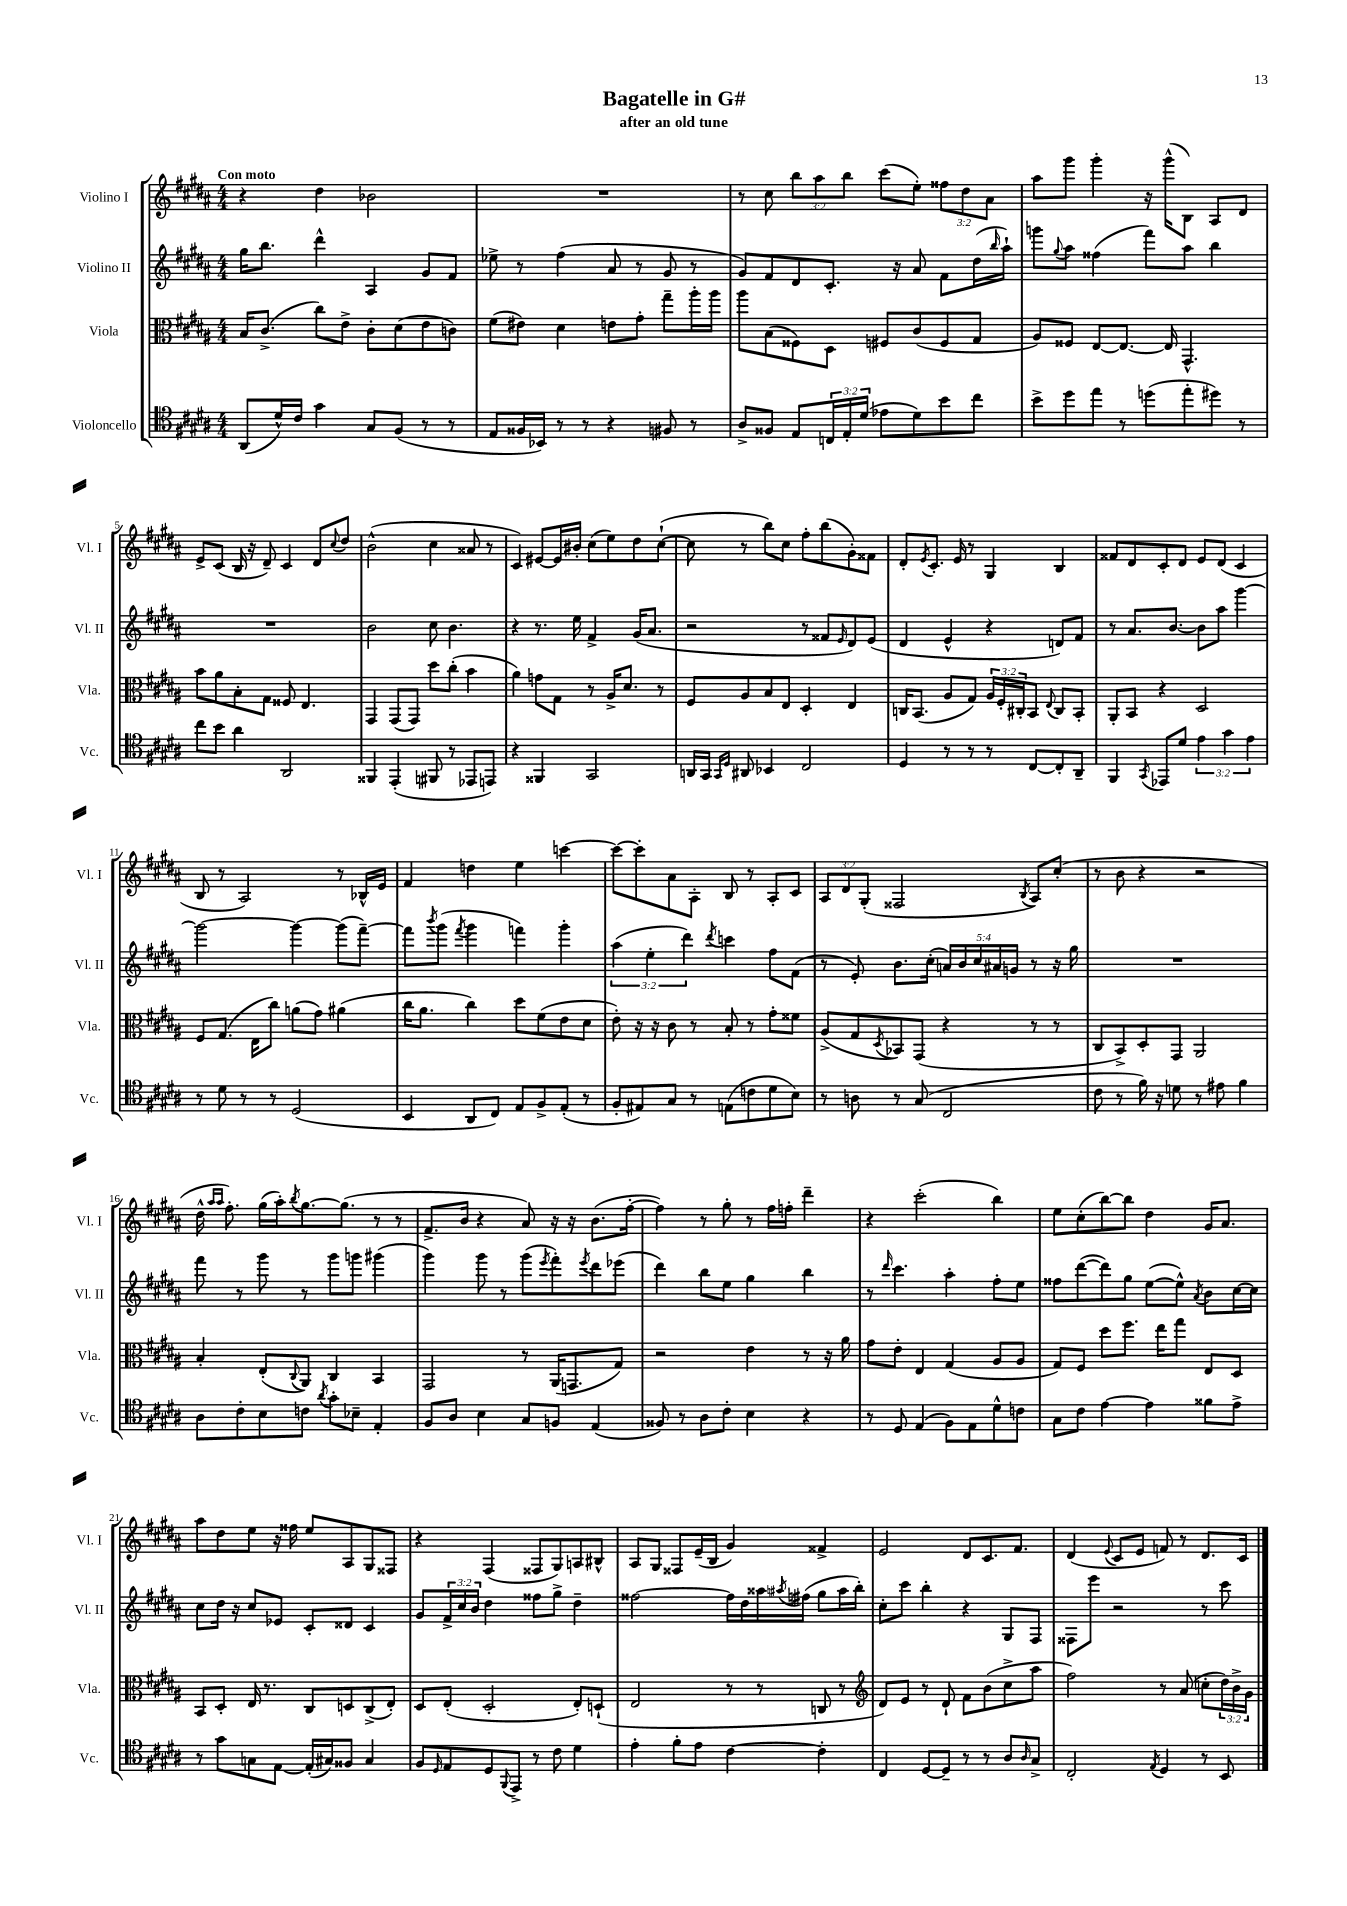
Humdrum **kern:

**kern	**kern	**kern	**kern
*staff4	*staff3	*staff2	*staff1
*clefC4	*clefC3	*clefG2	*clefG2
*k[f#c#g#d#a#]	*k[f#c#g#d#a#]	*k[f#c#g#d#a#]	*k[f#c#g#d#a#]
*M4/4	*M4/4	*M4/4	*M4/4
(8AA#	16B	16gg#	4r
.	(8.c#^	8.bb	.
16d#^^)	.	.	.
16c#	.	.	.
4g#	8cc#)	4ddd#^^	4dd#
.	8e^	.	.
8G#	8c#'	4A#	2b-
(8F#	(8d#	.	.
8r	8e	8g#	.
8r	8c)	8f#	.
=	=	=	=
8E	(8f#	8ee-^	1r
16F##	8e#)	8r	.
16BB-)	.	.	.
8r	4d#	(4ff#	.
8r	.	.	.
4r	8e	8a#	.
.	8g#'	8r	.
8F#	8gg#~	8g#	.
8r	16aa#'	8r	.
.	16aa#	.	.
=	=	=	=
8A#^	8aa#	8g#)	8r
8F##	(8B	8f#	8cc#
8E	8F##)	8d#	12bb
.	.	.	12aa#
24C	8D#	8.c#'	.
24E'	.	.	12bb
(24d#	.	.	.
8e-	8F#	.	(8ccc#
.	.	16r	.
8d#)	(8c#	8a#	8ee')
8b	8F#	8f#	12ff##
.	.	.	12dd#
8cc#	8G#	(16dd#	.
.	.	.	12a#
.	.	16qqbb	.
.	.	16aa#`)	.
=	=	=	=
8b^	8A#)	8ggg	8aa#
.	.	8qqgg#	.
8dd#	8F##	8aa#	8ggg#
8ee	[8E	(4ff##	4ggg#'
8r	8.E_	.	.
(8dd	.	8fff#)	16r
.	16E]	.	(16ggg#^^
8ee'	4.GG#^^	8aa#	8B)
8dd#)	.	4bb	8A#
8r	.	.	8d#
=	=	=	=
8cc#	8b	1r	8e^
8b	8a#	.	(8c#
4a#	8B'	.	16B
.	.	.	16r
.	8G#	.	8d#~)
2AA#	8F##	.	4c#
.	4.E	.	.
.	.	.	8d#
.	.	.	8qqcc#
.	.	.	8dd#
=	=	=	=
4FF##	4GG#	2b	(2b^^
(4EE'	(8GG#	.	.
.	8GG#)	.	.
8FF#	8dd#	8cc#	4cc#
8r	(8cc#'	4.b	.
8EE-	4b	.	8a##
8EE)	.	.	8r
=	=	=	=
4r	4a#)	4r	4c#)
4FF##	8g	8.r	[8e#
.	8G#	.	16e#]
.	.	16ee	16b#'
2GG#	8r	4f#^	(8cc#
.	16A#^	.	8ee)
.	8.d#	.	.
.	.	(16g#	8dd#
.	.	8.a#	.
.	8r	.	([8cc#`
=	=	=	=
16AA	8F#	2r	8cc#]
16GG#	.	.	.
16qqGG#	.	.	.
16qqD#	.	.	.
8AA#	8A#	.	8r
4BB-	8B	.	8bb)
.	8E	.	8cc#
2C#	4D#'	8r	8ff#'
.	.	8f##	(8bb
.	.	16qqe	.
.	4E	8d#)	8g#')
.	.	(8e	8f##
=	=	=	=
4D#	16C	4d#	8d#'
.	(8.BB	.	.
.	.	.	8qe
.	.	.	8.c#'
8r	8A#	4e^^	.
.	.	.	16e
8r	8G#)	.	8r
8r	24A#	4r	4G#
.	24F#'	.	.
.	24C#'	.	.
[8C#	8BB	.	.
.	8qqE	.	.
8C#']	8C#	8d)	4B
8AA#~	8BB'	8f#	.
=	=	=	=
4FF#	8AA#'	8r	8f##
.	8BB	8.a#	8d#
8qGG#	.	.	.
8EE-	4r	.	8c#'
.	.	[8.b	.
8d#	.	.	8d#
6e	2D#	8b]	8e
.	.	8aa#	(8d#
6g#	.	.	.
.	.	[4ggg#	4c#
6e	.	.	.
=	=	=	=
8r	8F#	2ggg#_	8B
8d#	(8.G#	.	8r
8r	.	.	2A#)
.	16E	.	.
8r	8cc#)	.	.
(2D#	(8a	4ggg#_	.
.	8g#)	.	.
.	(4a#	(8ggg#]	8r
.	.	[8fff#~)	16B-^^
.	.	.	16e
=	=	=	=
4BB	16cc#	8fff#]	4f#
.	8.a#	.	.
.	.	8qbbb	.
.	.	(8ggg#	.
.	.	8qfff#	.
8AA#	4cc#)	4ggg#	4dd
8C#)	.	.	.
8E	8dd#	4fff)	4ee
8F#^	(8f#	.	.
(8E'	8e	4ggg#'	[4ccc
8r	8d#	.	.
=	=	=	=
8F#'	8e')	(6aa#	8ccc_
8E#)	16r	.	8ccc']
.	.	6ee'	.
.	16r	.	.
8G#	8c#	.	8a#
.	.	6ddd#)	.
8r	8r	.	8A#'
.	.	8qddd#	.
(8E	8B'	4ccc	8B
8c	8r	.	8r
8d#	8g#'	8ff#	8A#'
8B)	8f##	(8f#	8c#
=	=	=	=
8r	(8A#^	8r	12A#
.	.	.	12d#
8A	8G#	8e')	.
.	.	.	(12G#'
.	8qD#	.	.
8r	8BB-)	8.b	2F##
(8G#	(8GG#	.	.
.	.	(16cc#'	.
2C#	4r	20a)	.
.	.	20b	.
.	.	20cc#	.
.	.	20a#	.
.	.	20g	.
.	.	.	8qB
.	8r	8r	8A#)
.	8r	16r	(8cc#'
.	.	16gg#	.
=	=	=	=
8c#	8C#	1r	8r
8r	8BB^)	.	8b
16f#)	8D#'	.	4r
16r	.	.	.
8d	8GG#	.	.
8r	2AA#	.	2r
8e#	.	.	.
4f#	.	.	.
=	=	=	=
8A#	4B'	8fff#	16dd#^^
.	.	.	16qqaa#
.	.	.	16qqaa#
.	.	.	8.ff#')
8c#'	.	8r	.
8B	(8E'	8ggg#	(16gg#
.	.	.	16aa#')
.	8qqC#	.	8qbb
8c	8AA#)	8r	[8.gg#
8qa#	.	.	.
8g#'	4C#	8ggg#	.
.	.	.	(8.gg#]
8B-~	.	8ggg	.
4E'	4BB	(4ggg#	8r
.	.	.	8r
=	=	=	=
8F#	2GG#	4ggg#)	8.f#^
8A#	.	.	.
.	.	.	16b
4B	.	8ggg#	4r
.	.	8r	.
8G#	8r	(8ggg#	8a#)
.	.	8qeee	.
8F	(16AA#	8fff#')	16r
.	8.GG	.	16r
.	.	8qeee	.
(4E	.	8ddd#	(8.b
.	8G#)	(8eee-	.
.	.	.	[16ff#'
=	=	=	=
8F##)	2r	4ddd#)	4ff#])
8r	.	.	.
8A#	.	8bb	8r
8c#'	.	8ee	8gg#'
4B	4e	4gg#	8r
.	.	.	16ff#
.	.	.	16ff'
4r	8r	4bb	4ddd#~
.	16r	.	.
.	16a#	.	.
=	=	=	=
8r	8g#	8r	4r
.	.	16qqddd#	.
8D#	8e'	4.ccc#	.
(4E	4E	.	(2ccc#'
8F#)	(4G#	4aa#'	.
8E	.	.	.
8d#^^	8A#	8ff#'	4bb)
8c	8A#	8ee	.
=	=	=	=
8G#	8G#)	8ff##	8ee
8c#	8F#	([8ddd#	(8cc#'
[4e	8dd#	8ddd#])	[8bb)
.	8.ff#	8gg#	8bb]
4e]	.	([8ee	4dd#
.	16ee	.	.
.	8gg#	8ee^^])	.
.	.	8qa#	.
8f##	8E	8b	16g#
.	.	.	8.a#
8e^	8D#	[16cc#	.
.	.	16cc#]	.
=	=	=	=
8r	8BB	8cc#	8aa#
8g#	8D#'	16dd#	8dd#
.	.	16r	.
8G	16E	8cc#	8ee
.	8.r	.	.
[8E	.	8e-	16r
.	.	.	16ff##
(16E']	8C#	8c#'	8ee
16G#)	.	.	.
8F##	8D	8d##	8A#
4G#	(8C#^	4c#	8G#
.	8E')	.	8F##
=	=	=	=
8F#	8D#	8g#	4r
16qqD#	.	.	.
8E	(8E'	24f#^	.
.	.	24cc#	.
.	.	24b	.
8D#	2D#'	4dd#	(4F#
8qqFF#	.	.	.
8EE^	.	.	.
8r	.	8ff##	8F##
8c#	.	8gg#^	8G#)
4d#	8E')	4dd#~	8A
.	(8D`	.	8B#^^
=	=	=	=
4e'	2E	[2ff##	8A#
.	.	.	8G#
8f#'	.	.	8F##
8e	.	.	(16e~
.	.	.	16B
[4c#	8r	16ff##]	4g#)
.	.	16dd#	.
.	8r	16aa##	.
.	.	8qaa#	.
.	.	(16ff#	.
4c#']	8C	8gg#	4f##^
.	8r	16aa#	.
.	.	16bb')	.
=	=	=	=
*	*clefG2	*	*
4C#	8d#)	8cc#'	2e
.	8e	8ccc#	.
[8D#	8r	4bb'	.
8D#~]	8d#`	.	.
8r	8f#	4r	8d#
8r	(8b	.	8.c#
8A#	8cc#^	8G#	.
.	.	.	8.f#
16qqA#	.	.	.
8G#^	8aa#	8F#	.
=	=	=	=
2C#'	2ff#)	8F##	(4d#
.	.	8eee	.
.	.	.	8qqe
.	.	2r	8c#
.	.	.	8e
8qE	.	.	.
4D#	8r	.	8f)
.	(8a#	.	8r
8r	8cc'	8r	8.d#
8BB	24dd#)	8ccc#	.
.	24b^	.	.
.	.	.	16c#
.	24g#	.	.
==	==	==	==
*-	*-	*-	*-
